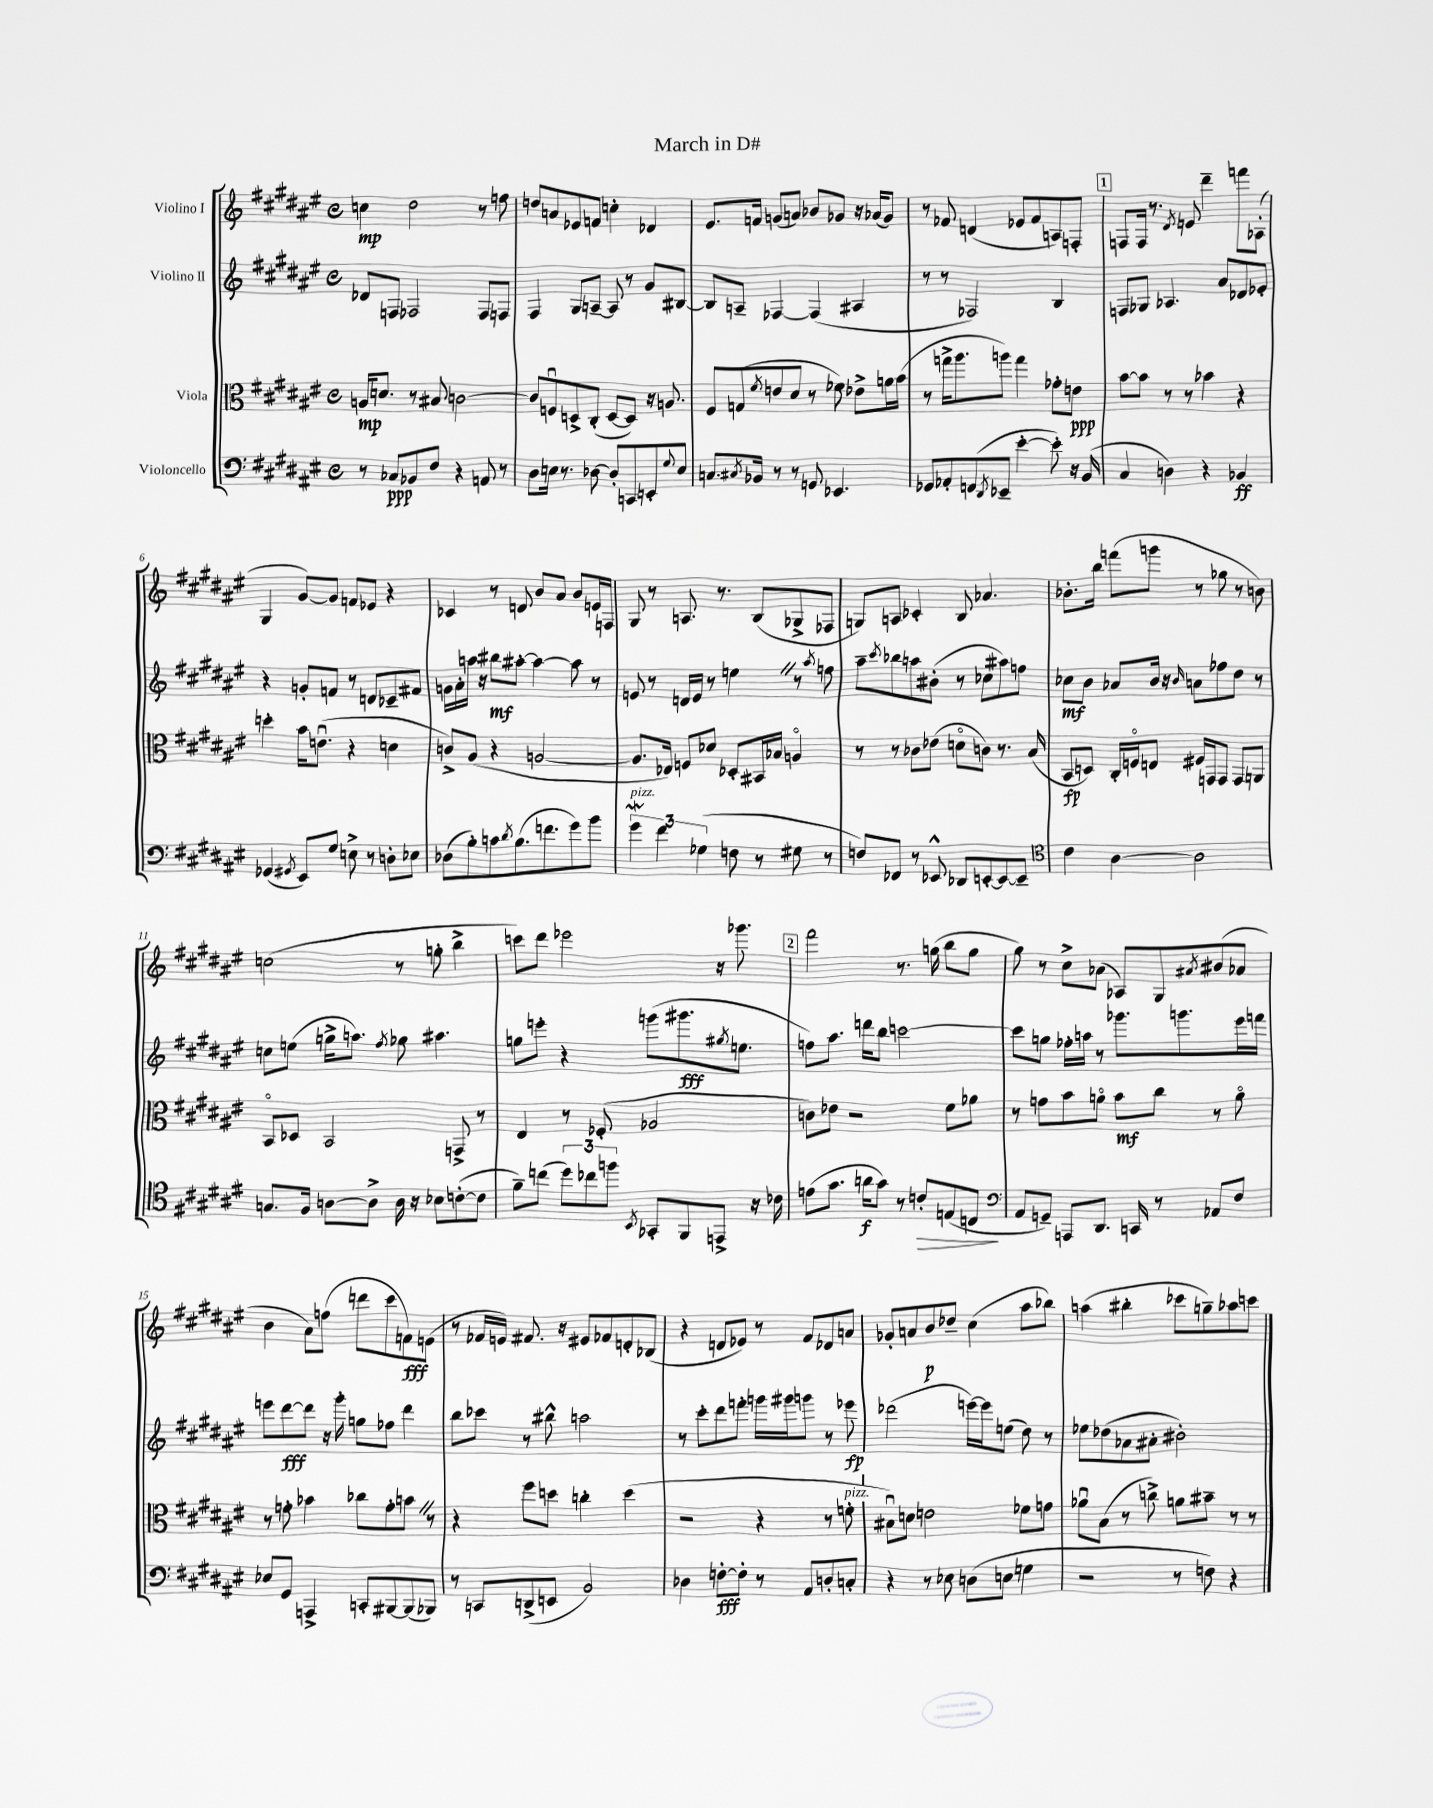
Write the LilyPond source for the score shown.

\header { title = "March in D#" }
<<
\new StaffGroup <<
\new Staff = "s0" \with { instrumentName = "Violino I" } {
    \clef treble \key fis \major \defaultTimeSignature \time 4/4
    c''4\mp dis''2 r8 f''8 |
    d''8 a'8 ees'8 f'8 c''4-. des'4 |
    eis'8. f'16 g'8( a'8) bes'8 ges'8 r16 aes'16( ges'8) |
    r8 fes'8 d'4( ees'8 fes'8 a8) f8-. |
    \mark \markup { \box "1" } f8 f16 r8. \acciaccatura { dis'8 } e'8 dis'''4-- f'''8 aes8-.( |
    gis4 gis'8~) gis'8 f'8 ees'8 r4 |
    ces'4 r8 d'8 b'8 ais'8 b'8 e'16 f16 |
    gis8 r8 a8. r8. b8( ges8-> fes8 |
    g8) a8 ces'4-. b8 aes'4. |
    bes'8.-. b''16 f'''8( g'''8 r8 ges''8 r8 b'8) |
    c''2( r8 g''8-. b''4-> |
    c'''8) dis'''8 ees'''2 r16 ges'''8. |
    \mark \markup { \box "2" } fis'''2 r8. g''16( b''8 g''8 |
    gis''8) r8 cis''8-> aes'8( aes8) gis8 \acciaccatura { ais'8 } bis'8( aes'8 |
    b'4 ais'8) f''8( d'''8 cis'''8 f'8\fff) e'8( |
    r8 fes'16 e'16) fis'8. r16 eis'8 fes'8 d'8-. bes8( |
    r4 d'8 ees'8) r8 fis'8 des'8 a'8 |
    ges'8-. a'8 b'8\p des''8-- cis''4( ais''8 bes''8) |
    a''4( bis''4-. ces'''8 g''8--) aes''8 c'''8 \bar "|." |
}
\new Staff = "s1" \with { instrumentName = "Violino II" } {
    \clef treble \key fis \major \defaultTimeSignature \time 4/4
    des'8 f8 fes2 fes8 f8 |
    fis4 gis8 a8~-- a8 r8 gis'8 bis8~ |
    bis8 a8-- fes4~ fes4( ais4 |
    r8 r8 fes2) b4 |
    \mark \markup { \box "1" } f8 ges8 aes4. ais'8 des'8 ees'8-. |
    r4 g'8-. f'8 r8 d'8 ces'8-- fis'8 |
    g'16 ais'16-. a''16 r16 bis''8\mf ais''8~-. ais''4~ ais''8 r8 |
    e'8 r8 d'16 e'16 r8 e''4 \once \override BreathingSign.text = \markup { \musicglyph "scripts.caesura.straight" } \breathe r8 \acciaccatura { ais''8 } f''8 |
    ais''8-- \acciaccatura { cis'''8 } bes''8 a''8 bis'8-.( r8 ces''8 ais''8) f''8 |
    ces''8\mf b'8 aes'8 b'16 r16 \grace { b'16 } a'8 fes''8 dis''8 r8 |
    c''8 e''8( g''16-> a''8.) \acciaccatura { fis''8 } ges''8 ais''4. |
    g''8 e'''8-. r4 g'''8( gis'''8.\fff \acciaccatura { gis''8 } e''8. |
    \mark \markup { \box "2" } f''8) ais''8. d'''16 b''8 c'''2~ |
    c'''8 g''8 fes''16-. a''16 r8 ges'''8. g'''8. eis'''16 f'''16 |
    e'''8 dis'''8~\fff dis'''8 r16 gis'''16-. g''8 fes''8 dis'''4 |
    b''8 ces'''8 r8 bis''8-^ a''2 |
    r8 cis'''8-. dis'''8 f'''8-. g'''16 gis'''16 g'''8 r8 ees'''8\fp |
    des'''2( e'''16~) e'''16 e''8( dis''8) r8 |
    ees''8 des''8( aes'8 ais'8-. bis'2-.) \bar "|." |
}
\new Staff = "s2" \with { instrumentName = "Viola" } {
    \clef alto \key fis \major \defaultTimeSignature \time 4/4
    a16\mp d'8. r8 bis8 c'2~ |
    c'8 f8\downbow d8-> cis8-.( d8~ d8) r16 a8. |
    fis8 g8( \acciaccatura { fis'8 } e'8 dis'8 r8 fes'8) ees'8-> a'16 b'16( |
    r8 g''16-> ais''8. a''8) g''4 ges'8-. e'8\ppp |
    \mark \markup { \box "1" } b'8~ b'8 r8 r8 bes'4 r4 |
    d''4-. b'16 e'8.\downbow( r4 d'4 |
    c'8->) ais8( r4 a2~ |
    a8. ees16) f8 des'8 des8-. bis,16 bes16 a4\flageolet |
    r8 r8 ces'8 ees'8( d'8\flageolet c'8) r8. b16( |
    b,8\fp d8) cis16-. f16\flageolet e8 fis16 g,16 g,8 g,8 a,8 |
    b,8\flageolet des8 b,2 g,8-> r8 |
    eis4 r8 fes8-.( aes2 |
    \mark \markup { \box "2" } c'8) ees'8 r2 fis'8 aes'8 |
    r8 g'8 b'8 a'8\flageolet b'8\mf cis''8 r8 a'8\flageolet |
    r8 g'8-. bes'4 ces''8 g'8-. b'8 \once \override BreathingSign.text = \markup { \musicglyph "scripts.caesura.straight" } \breathe r8 |
    r4 fis''8 d''8 c''4-. d''4( |
    r2 r4 r8 f'8-.^\markup { \italic "pizz." } |
    bis8\downbow) d'8 e'2 fes'8 g'8 |
    aes'8\downbow b8( r8 c''8->) a'8 bis'8-- r8 r8 \bar "|." |
}
\new Staff = "s3" \with { instrumentName = "Violoncello" } {
    \clef bass \key fis \major \defaultTimeSignature \time 4/4
    r8 ces8\ppp bes,8 fis8 r4 a,8 r8 |
    dis8 e16 r8. des8~ des8-. c,8 e,8-. \appoggiatura { gis8 } e8 |
    c8. \acciaccatura { cis8 } bes,16 r8 r8 g,8 ees,4. |
    ges,8 aes,8-. f,8( \acciaccatura { dis,8 } ees,8-- eis'4~-. eis'8-.) r16 b,16( |
    \mark \markup { \box "1" } cis4 d4) r4 bes,4\ff |
    ges,4( \acciaccatura { gis,8 } eis,8) gis8 e8-> r8 d8-. ees8 |
    des8( b8-.) c'8 \acciaccatura { dis'8 } b8.( f'8. gis'8) b'8 |
    \tuplet 3/2 { gis'4\mordent^\markup { \italic "pizz." } fis'4 ges4( } f8 r8 gis8 r8 |
    f8) fes,8 r8 ees,8-^ des,8 e,8~-. e,8~ e,8-- |
    \clef tenor cis'4 ais4~ ais2 |
    g8. fis16 a8~ a8-> a16 r16 bes8 c'8~-.( c'8 |
    fis'8--) c''8( \tuplet 3/2 { dis''8) ces''8 f''8 } \acciaccatura { b,8 } ges,8-. fis,8 e,8-> r16 ces'16 |
    \mark \markup { \box "2" } e'8( gis'8. a'16\f gis'8) r8 c'8-.\> e8( c8\! |
    \clef bass ais,8 g,8--) a,,8 dis,8. c,16 r8 aes,8 fis8 |
    ees8 gis,8 a,,4-> c,8-. bis,,8~ bis,,8( bes,,8) |
    r8 c,8 d,8->( e,8 b,2) |
    des4 f8~-.\fff f8-. r8 ais,8 d8-. c8-. |
    r4 r8 ees8 d8( e8 g4 |
    r2 r8 f8) r4 \bar "|." |
}
>>
>>
